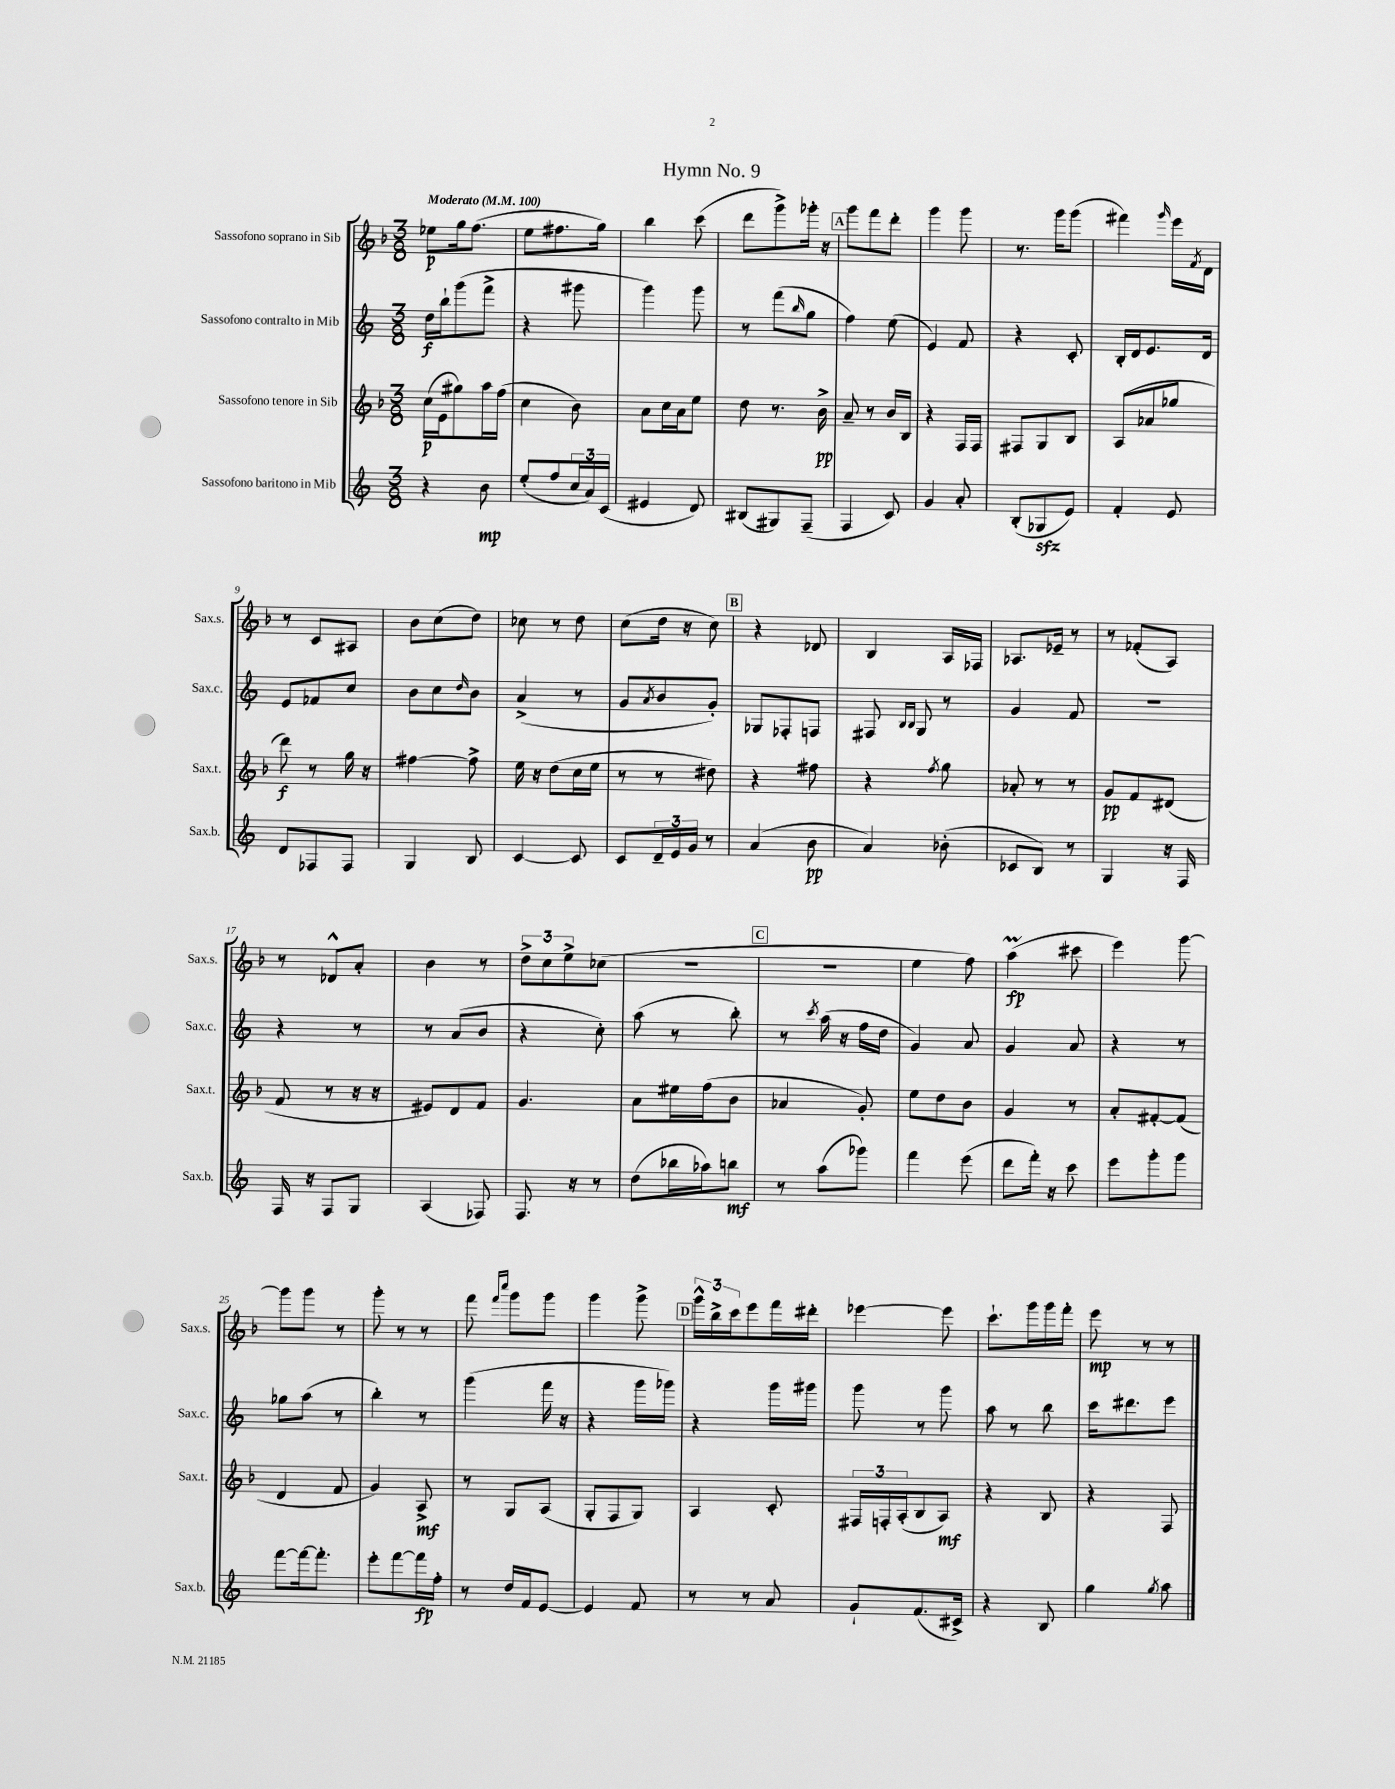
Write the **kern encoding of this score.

**kern	**dynam	**kern	**dynam	**kern	**dynam	**kern	**dynam
*part4	*part4	*part3	*part3	*part2	*part2	*part1	*part1
*staff4	*staff4	*staff3	*staff3	*staff2	*staff2	*staff1	*staff1
*I"Sassofono baritono in Mib	*	*I"Sassofono tenore in Sib	*	*I"Sassofono contralto in Mib	*	*I"Sassofono soprano in Sib	*
*I'Sax.b.	*	*I'Sax.t.	*	*I'Sax.c.	*	*I'Sax.s.	*
*clefG2	*	*clefG2	*	*clefG2	*	*clefG2	*
*k[]	*	*k[b-]	*	*k[]	*	*k[b-]	*
*M3/8	*	*M3/8	*	*M3/8	*	*M3/8	*
*MM100	*	*MM100	*	*MM100	*	*MM100	*
=1	=1	=1	=1	=1	=1	=1	=1
!	!	!	!	!	!	!LO:TX:a:B:t=Moderato	!
4r	.	(16cc\LL	p	16dd\LL	f	8ee-X\L	p
.	.	16e\J	.	16bb`\J	.	.	.
.	.	8gg#X\)	.	(8ggg\	.	16gg\k	.
.	.	.	.	.	.	(8.ff\J	.
8b\	mp	16aa\L	.	8fff^\J	.	.	.
.	.	(16ff\JJ	.	.	.	.	.
=2	=2	=2	=2	=2	=2	=2	=2
(8ee'/L	.	4cc\	.	4r	.	8ee\L	.
8ff/	.	.	.	.	.	8.ff#X\	.
24cc/L	.	8b-\)	.	8ggg#X\	.	.	.
24a/)	.	.	.	.	.	.	.
.	.	.	.	.	.	16gg\Jk)	.
(24c/JJ	.	.	.	.	.	.	.
=3	=3	=3	=3	=3	=3	=3	=3
4e#X/	.	8a\L	.	4ggg\)	.	4bb-\	.
.	.	16cc\L	.	.	.	.	.
.	.	16a\J	.	.	.	.	.
8d/)	.	8ee\J	.	8ggg\	.	(8ccc\	.
=4	=4	=4	=4	=4	=4	=4	=4
(8B#X/L	.	8dd\	.	8r	.	8ddd\L	.
8G#X/)	.	8.r	.	(8fff\L	.	8ggg^\)	.
.	.	.	.	16qqbb/	.	.	.
(8F~/J	.	.	.	8gg\J	.	16ggg-X'\Jk	.
.	.	16b-^\	pp	.	.	16r	.
!!LO:REH:place=s1:t=A
=5	=5	=5	=5	=5	=5	=5	=5
4F/	.	8a~/	.	4ff\)	.	8ggg\L	.
.	.	8r	.	.	.	8fff\	.
8c/)	.	16b-/LL	.	(8ee\	.	8ddd'\J	.
.	.	16B-/JJ	.	.	.	.	.
=6	=6	=6	=6	=6	=6	=6	=6
4g/	.	4r	.	4e/)	.	4ggg\	.
8a'/	.	16F/LL	.	8f/	.	8ggg\	.
.	.	16F/JJ	.	.	.	.	.
=7	=7	=7	=7	=7	=7	=7	=7
(8B'/L	.	8F#X/L	.	4r	.	8.r	.
8G-Xzz/	.	8G/	.	.	.	.	.
.	.	.	.	.	.	16ggg\KL	.
8e/J)	.	8B-/J	.	8c'/	.	(8ggg\J	.
=8	=8	=8	=8	=8	=8	=8	=8
4f'/	.	(8A/L	.	16B'/LL	.	4fff#X\)	.
.	.	.	.	16d/J	.	.	.
.	.	8a-X/	.	8.e/	.	.	.
.	.	.	.	.	.	16qqggg/	.
8e/	.	8gg-X/J	.	.	.	16eee\LL	.
.	.	.	.	.	.	8qf/	.
.	.	.	.	16d/Jk	.	16d\JJ	.
!!LO:LB:g=z
=9	=9	=9	=9	=9	=9	=9	=9
8d/L	.	8ddd\)	f	8e/L	.	8r	.
8F-X/	.	8r	.	8f-X/	.	8c/L	.
8F-/J	.	16gg\	.	8cc/J	.	8A#X/J	.
.	.	16r	.	.	.	.	.
=10	=10	=10	=10	=10	=10	=10	=10
4G/	.	[4ff#X\	.	8b\L	.	8b-\L	.
.	.	.	.	8cc\	.	(8cc\	.
.	.	.	.	16qqdd/	.	.	.
8B/	.	8ff#^\]	.	8b\J	.	8dd\J)	.
=11	=11	=11	=11	=11	=11	=11	=11
[4c/	.	16ee\	.	(4a^/	.	8cc-X\	.
.	.	16r	.	.	.	.	.
.	.	(8dd\L	.	.	.	8r	.
8c/]	.	16cc\L	.	8r	.	8dd\	.
.	.	16ee\JJ	.	.	.	.	.
=12	=12	=12	=12	=12	=12	=12	=12
8c/L	.	8r	.	8g/L	.	(8cc\L	.
.	.	.	.	8qa/	.	.	.
24d~/L	.	8r	.	8b/	.	16dd\Jk	.
24e/	.	.	.	.	.	.	.
.	.	.	.	.	.	16r	.
24g/JJ	.	.	.	.	.	.	.
8r	.	8dd#X\)	.	8g'/J)	.	8cc\)	.
!!LO:REH:place=s1:t=B
=13	=13	=13	=13	=13	=13	=13	=13
(4a/	.	4r	.	8G-X/L	.	4r	.
.	.	.	.	8F-X'/	.	.	.
8b\	pp	8ff#X\	.	8Fn/J	.	8d-X/	.
=14	=14	=14	=14	=14	=14	=14	=14
4a/)	.	4r	.	8F#X/	.	4B-/	.
.	.	.	.	16qqB/LL	.	.	.
.	.	.	.	16qqB/JJ	.	.	.
.	.	.	.	8G/	.	.	.
.	.	8qff/	.	.	.	.	.
(8b-X'\	.	8gg\	.	8r	.	16A/LL	.
.	.	.	.	.	.	16F-X/JJ	.
=15	=15	=15	=15	=15	=15	=15	=15
8c-X/L	.	8a-X'/	.	4g/	.	8.A-X/L	.
8B/J)	.	8r	.	.	.	.	.
.	.	.	.	.	.	16e-X~/Jk	.
8r	.	8r	.	8f/	.	8r	.
=16	=16	=16	=16	=16	=16	=16	=16
4G/	.	8g/L	pp	4.r	.	8r	.
.	.	8f/	.	.	.	(8f-X'/L	.
16r	.	(8d#X/J	.	.	.	8A/J)	.
16F/	.	.	.	.	.	.	.
!!LO:LB:g=z
=17	=17	=17	=17	=17	=17	=17	=17
16F/	.	8f/	.	4r	.	8r	.
16r	.	.	.	.	.	.	.
8F/L	.	8r	.	.	.	8d-X^^/L	.
8G/J	.	16r	.	8r	.	8a'/J	.
.	.	16r	.	.	.	.	.
=18	=18	=18	=18	=18	=18	=18	=18
(4A/	.	8e#X/L)	.	8r	.	4b-\	.
.	.	8d/	.	(8a/L	.	.	.
8F-X/)	.	8f/J	.	8b/J	.	8r	.
=19	=19	=19	=19	=19	=19	=19	=19
8.F/	.	4.g/	.	4r	.	12dd^\L	.
.	.	.	.	.	.	12cc\	.
.	.	.	.	.	.	12ee^\	.
16r	.	.	.	.	.	.	.
8r	.	.	.	8cc'\)	.	(8cc-X\J	.
=20	=20	=20	=20	=20	=20	=20	=20
(8dd\L	.	8a\L	.	(8aa\	.	4.r	.
16bb-X\L	.	16ee#X\L	.	8r	.	.	.
16aa-X\J)	.	(16ff\J	.	.	.	.	.
8bbn\J	mf	8b-\J	.	8bb'\)	.	.	.
!!LO:REH:place=s1:t=C
=21	=21	=21	=21	=21	=21	=21	=21
8r	.	4a-X/	.	8r	.	4.r	.
.	.	.	.	8qccc/	.	.	.
(8aa\L	.	.	.	(16aa\	.	.	.
.	.	.	.	16r	.	.	.
8ggg-X\J)	.	8g'/)	.	16ff\LL	.	.	.
.	.	.	.	16dd\JJ	.	.	.
=22	=22	=22	=22	=22	=22	=22	=22
4fff\	.	8ee\L	.	4g/)	.	4ee\	.
.	.	8dd\	.	.	.	.	.
(8eee\	.	8b-\J	.	8a/	.	8ff\)	.
=23	=23	=23	=23	=23	=23	=23	=23
8ddd\L	.	4g/	.	4g/	.	(4aam\	fp
16fff'\Jk)	.	.	.	.	.	.	.
16r	.	.	.	.	.	.	.
8ccc\	.	8r	.	8a/	.	8ccc#X\	.
=24	=24	=24	=24	=24	=24	=24	=24
8eee\L	.	8a'/L	.	4r	.	4eee\)	.
8ggg'\	.	[8f#X'/	.	.	.	.	.
8ggg\J	.	(8f#/J]	.	8r	.	[8ggg\	.
!!LO:LB:g=z
=25	=25	=25	=25	=25	=25	=25	=25
[8fff\L	.	4d/	.	8gg-X\L	.	8ggg\L]	.
16fff\k_	.	.	.	(8aa\J	.	8ggg\J	.
8.fff'\J]	.	.	.	.	.	.	.
.	.	8f/	.	8r	.	8r	.
=26	=26	=26	=26	=26	=26	=26	=26
8eee'\L	.	4g/)	.	4bb'\)	.	8ggg'\	.
[8fff\	.	.	.	.	.	8r	.
16fff\L]	fp	8A^/	mf	8r	.	8r	.
16ff'\JJ	.	.	.	.	.	.	.
=27	=27	=27	=27	=27	=27	=27	=27
8r	.	8r	.	(4ggg\	.	8fff\	.
.	.	.	.	.	.	16qqfff/LL	.
.	.	.	.	.	.	16qqcccc/JJ	.
16dd/LL	.	8G/L	.	.	.	8ggg\L	.
16f/J	.	.	.	.	.	.	.
[8e/J	.	(8A/J	.	16fff\	.	8ggg\J	.
.	.	.	.	16r	.	.	.
=28	=28	=28	=28	=28	=28	=28	=28
4e/]	.	8G'/L	.	4r	.	4ggg\	.
.	.	8F/	.	.	.	.	.
8f/	.	8G/J)	.	16ggg\LL	.	8ggg^\	.
.	.	.	.	16ggg-X\JJ)	.	.	.
!!LO:REH:place=s1:t=D
=29	=29	=29	=29	=29	=29	=29	=29
8r	.	4A/	.	4r	.	24ggg^^\LL	.
.	.	.	.	.	.	24bb-^\	.
.	.	.	.	.	.	24ccc\J	.
8r	.	.	.	.	.	8eee\	.
8a/	.	8c'/	.	16ggg\LL	.	16fff\L	.
.	.	.	.	16ggg#X\JJ	.	16ddd#X'\JJ	.
=30	=30	=30	=30	=30	=30	=30	=30
8g`/L	.	24F#X/LL	.	8ggg\	.	[4eee-X\	.
.	.	24Fn'/	.	.	.	.	.
.	.	(24A'/J	.	.	.	.	.
(8.f/	.	8B-/	.	8r	.	.	.
.	.	8A/J)	mf	8ggg\	.	8eee-\]	.
16c#X^/Jk)	.	.	.	.	.	.	.
=31	=31	=31	=31	=31	=31	=31	=31
4r	.	4r	.	8aa\	.	8.ccc`\L	.
.	.	.	.	8r	.	.	.
.	.	.	.	.	.	16ggg\L	.
8B/	.	8B-/	.	8bb\	.	16ggg\	.
.	.	.	.	.	.	16fff'\JJ	.
=32	=32	=32	=32	=32	=32	=32	=32
4gg\	.	4r	.	16ccc\KL	.	8eee\	mp
.	.	.	.	8.ddd#X\	.	.	.
.	.	.	.	.	.	8r	.
8qgg/	.	.	.	.	.	.	.
8aa\	.	8F/	.	8eee\J	.	8r	.
==	==	==	==	==	==	==	==
*-	*-	*-	*-	*-	*-	*-	*-
